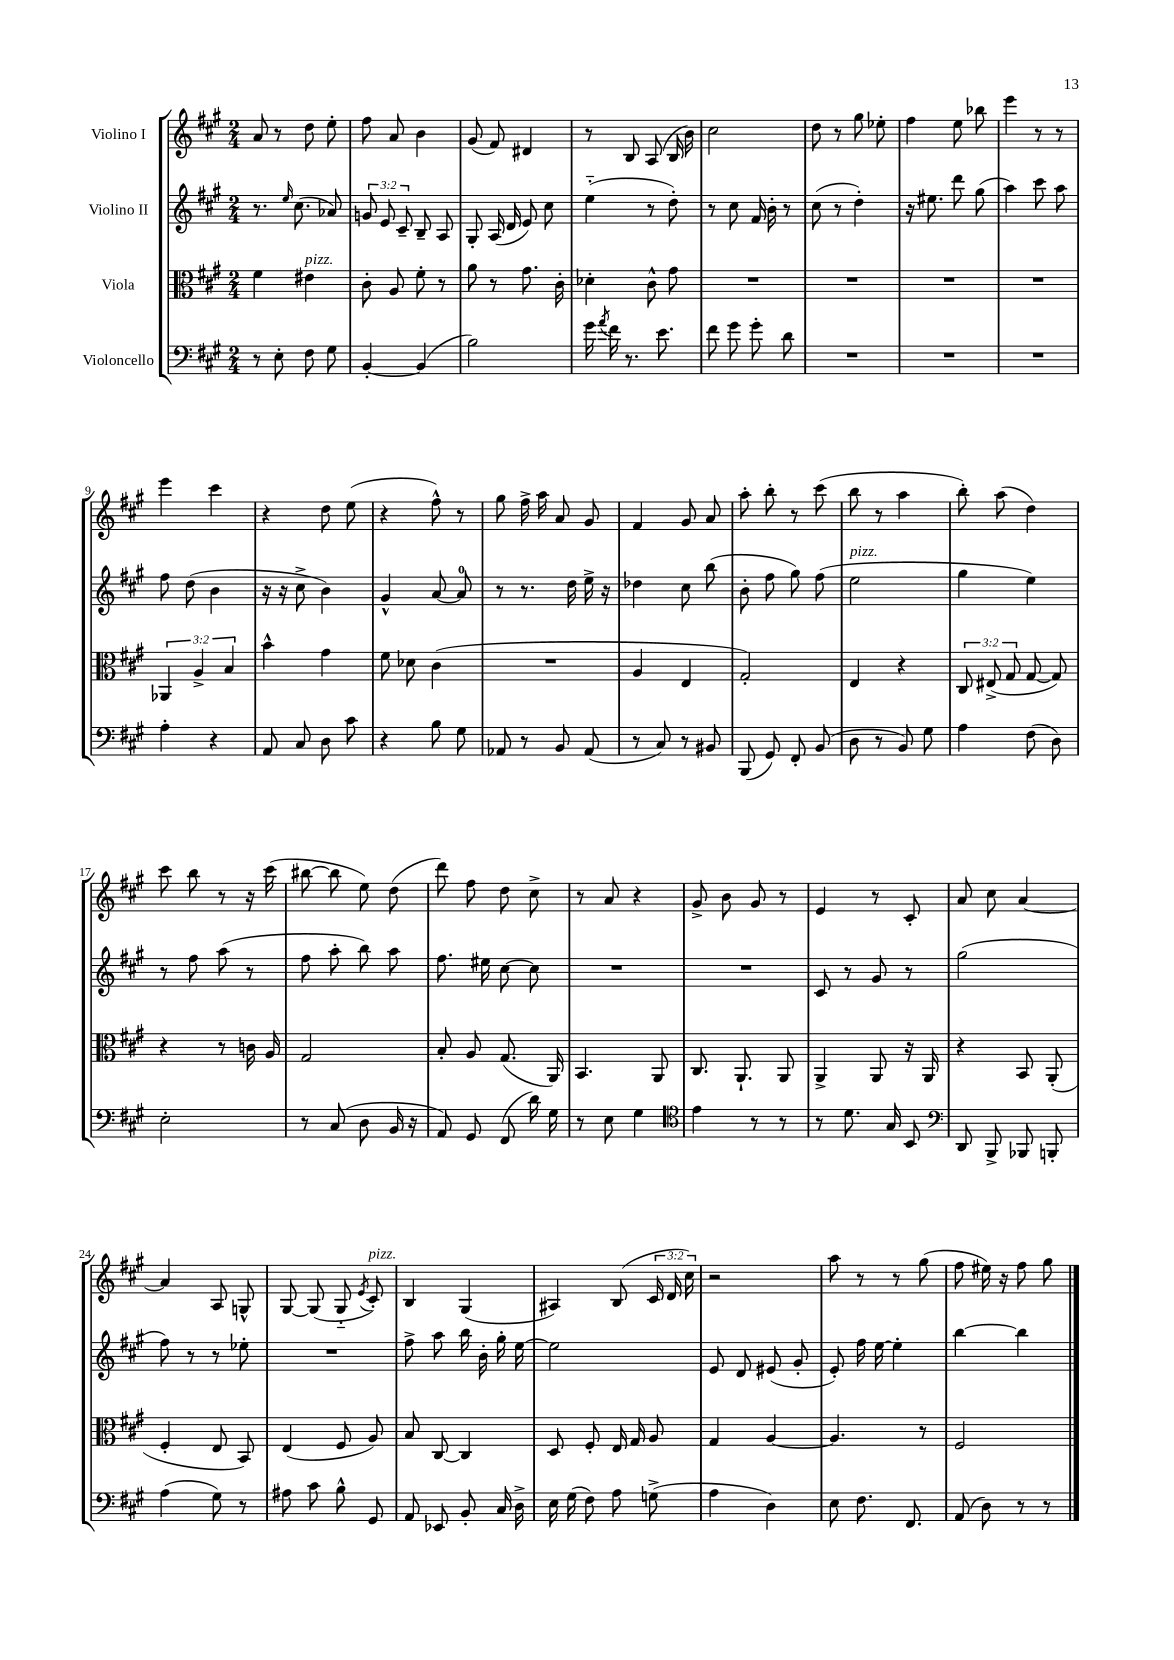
<<
\new StaffGroup <<
\new Staff = "s0" \with { instrumentName = "Violino I" } {
    \clef treble \key a \major \numericTimeSignature \time 2/4 \override Staff.TupletNumber.text = #tuplet-number::calc-fraction-text
    \autoBeamOff a'8 r8 d''8 e''8-. |
    fis''8 a'8 b'4 |
    gis'8( fis'8) dis'4 |
    r8 b8 a8( b16 b'16) |
    cis''2 |
    d''8 r8 gis''8 ees''8-. |
    fis''4 e''8 bes''8 |
    e'''4 r8 r8 |
    e'''4 cis'''4 |
    r4 d''8 e''8( |
    r4 fis''8-^) r8 |
    gis''8 fis''16-> a''16 a'8 gis'8 |
    fis'4 gis'8 a'8 |
    a''8-. b''8-. r8 cis'''8( |
    b''8 r8 a''4 |
    b''8-.) a''8( d''4) |
    cis'''8 b''8 r8 r16 cis'''16( |
    bis''8~ bis''8 e''8) d''8( |
    d'''8) fis''8 d''8 cis''8-> |
    r8 a'8 r4 |
    gis'8-> b'8 gis'8 r8 |
    e'4 r8 cis'8-. |
    a'8 cis''8 a'4~ |
    a'4 a8 g8-^ |
    gis8~ gis8( gis8-_ \acciaccatura { e'8 } cis'8-.^\markup { \italic "pizz." }) |
    b4 gis4( |
    ais4) b8( \tuplet 3/2 { cis'16 d'16 cis''16) } |
    r2 |
    a''8 r8 r8 gis''8( |
    fis''8 eis''16) r16 fis''8 gis''8 \bar "|." |
}
\new Staff = "s1" \with { instrumentName = "Violino II" } {
    \clef treble \key a \major \numericTimeSignature \time 2/4 \override Staff.TupletNumber.text = #tuplet-number::calc-fraction-text
    \autoBeamOff r8. \grace { e''16 } cis''8.( aes'8) |
    \tuplet 3/2 { g'8 e'8 cis'8-- } b8-- a8 |
    gis8-. a16( d'16 e'8) cis''8 |
    e''4-_( r8 d''8-.) |
    r8 cis''8 fis'16 b'16-. r8 |
    cis''8( r8 d''4-.) |
    r16 eis''8. d'''8 gis''8( |
    a''4) cis'''8 a''8 |
    fis''8 d''8( b'4 |
    r16 r16 cis''8-> b'4) |
    gis'4-^ a'8~ a'8-0 |
    r8 r8. d''16 e''16-> r16 |
    des''4 cis''8 b''8( |
    b'8-. fis''8 gis''8) fis''8( |
    e''2^\markup { \italic "pizz." } |
    gis''4 e''4) |
    r8 fis''8 a''8( r8 |
    fis''8 a''8-. b''8) a''8 |
    fis''8. eis''16 cis''8~ cis''8 |
    R2 |
    R2 |
    cis'8 r8 gis'8 r8 |
    gis''2( |
    fis''8) r8 r8 ees''8-. |
    R2 |
    fis''8-> a''8 b''16 b'16-. gis''16-. e''16~ |
    e''2 |
    e'8 d'8 eis'8( gis'8-. |
    e'8-.) fis''16 e''16~ e''4-. |
    b''4~ b''4 \bar "|." |
}
\new Staff = "s2" \with { instrumentName = "Viola" } {
    \clef alto \key a \major \numericTimeSignature \time 2/4 \override Staff.TupletNumber.text = #tuplet-number::calc-fraction-text
    \autoBeamOff fis'4 eis'4^\markup { \italic "pizz." } |
    cis'8-. a8 fis'8-. r8 |
    a'8 r8 gis'8. cis'16-. |
    des'4-. cis'8-^ gis'8 |
    R2 |
    R2 |
    R2 |
    R2 |
    \tuplet 3/2 { aes,4 a4-> b4 } |
    b'4-^ gis'4 |
    fis'8 des'8 cis'4( |
    R2 |
    a4 e4 |
    gis2-.) |
    e4 r4 |
    \tuplet 3/2 { cis8 eis8->( gis8 } gis8~ gis8) |
    r4 r8 c'16 a16 |
    gis2 |
    b8-. a8 gis8.( a,16) |
    b,4. a,8 |
    cis8. a,8.-! a,8 |
    a,4-> a,8 r16 a,16 |
    r4 b,8 a,8-.( |
    fis4-. e8 b,8) |
    e4( fis8 a8) |
    b8 cis8~ cis4 |
    d8 fis8-. e16 gis16 a8 |
    gis4 a4~ |
    a4. r8 |
    fis2 \bar "|." |
}
\new Staff = "s3" \with { instrumentName = "Violoncello" } {
    \clef bass \key a \major \numericTimeSignature \time 2/4
    \autoBeamOff r8 e8-. fis8 gis8 |
    b,4~-. b,4( |
    b2) |
    gis'16 \acciaccatura { a'8 } fis'16 r8. e'8. |
    fis'8 gis'8 gis'8-. d'8 |
    R2 |
    R2 |
    R2 |
    a4-. r4 |
    a,8 cis8 d8 cis'8 |
    r4 b8 gis8 |
    aes,8 r8 b,8 aes,8( |
    r8 cis8) r8 bis,8 |
    b,,8( gis,8) fis,8-. b,8( |
    d8 r8 b,8) gis8 |
    a4 fis8( d8) |
    e2-. |
    r8 cis8( d8 b,16 r16 |
    a,8) gis,8 fis,8( d'16) gis16 |
    r8 e8 gis4 |
    \clef tenor e'4 r8 r8 |
    r8 d'8. gis16 b,8 |
    \clef bass d,8 b,,8-> bes,,8 b,,8-. |
    a4( gis8) r8 |
    ais8 cis'8 b8-^ gis,8 |
    a,8 ees,8 b,8-. cis16 d16-> |
    e16 gis16( fis8) a8 g8->( |
    a4 d4) |
    e8 fis8. fis,8. |
    a,8( d8) r8 r8 \bar "|." |
}
>>
>>
